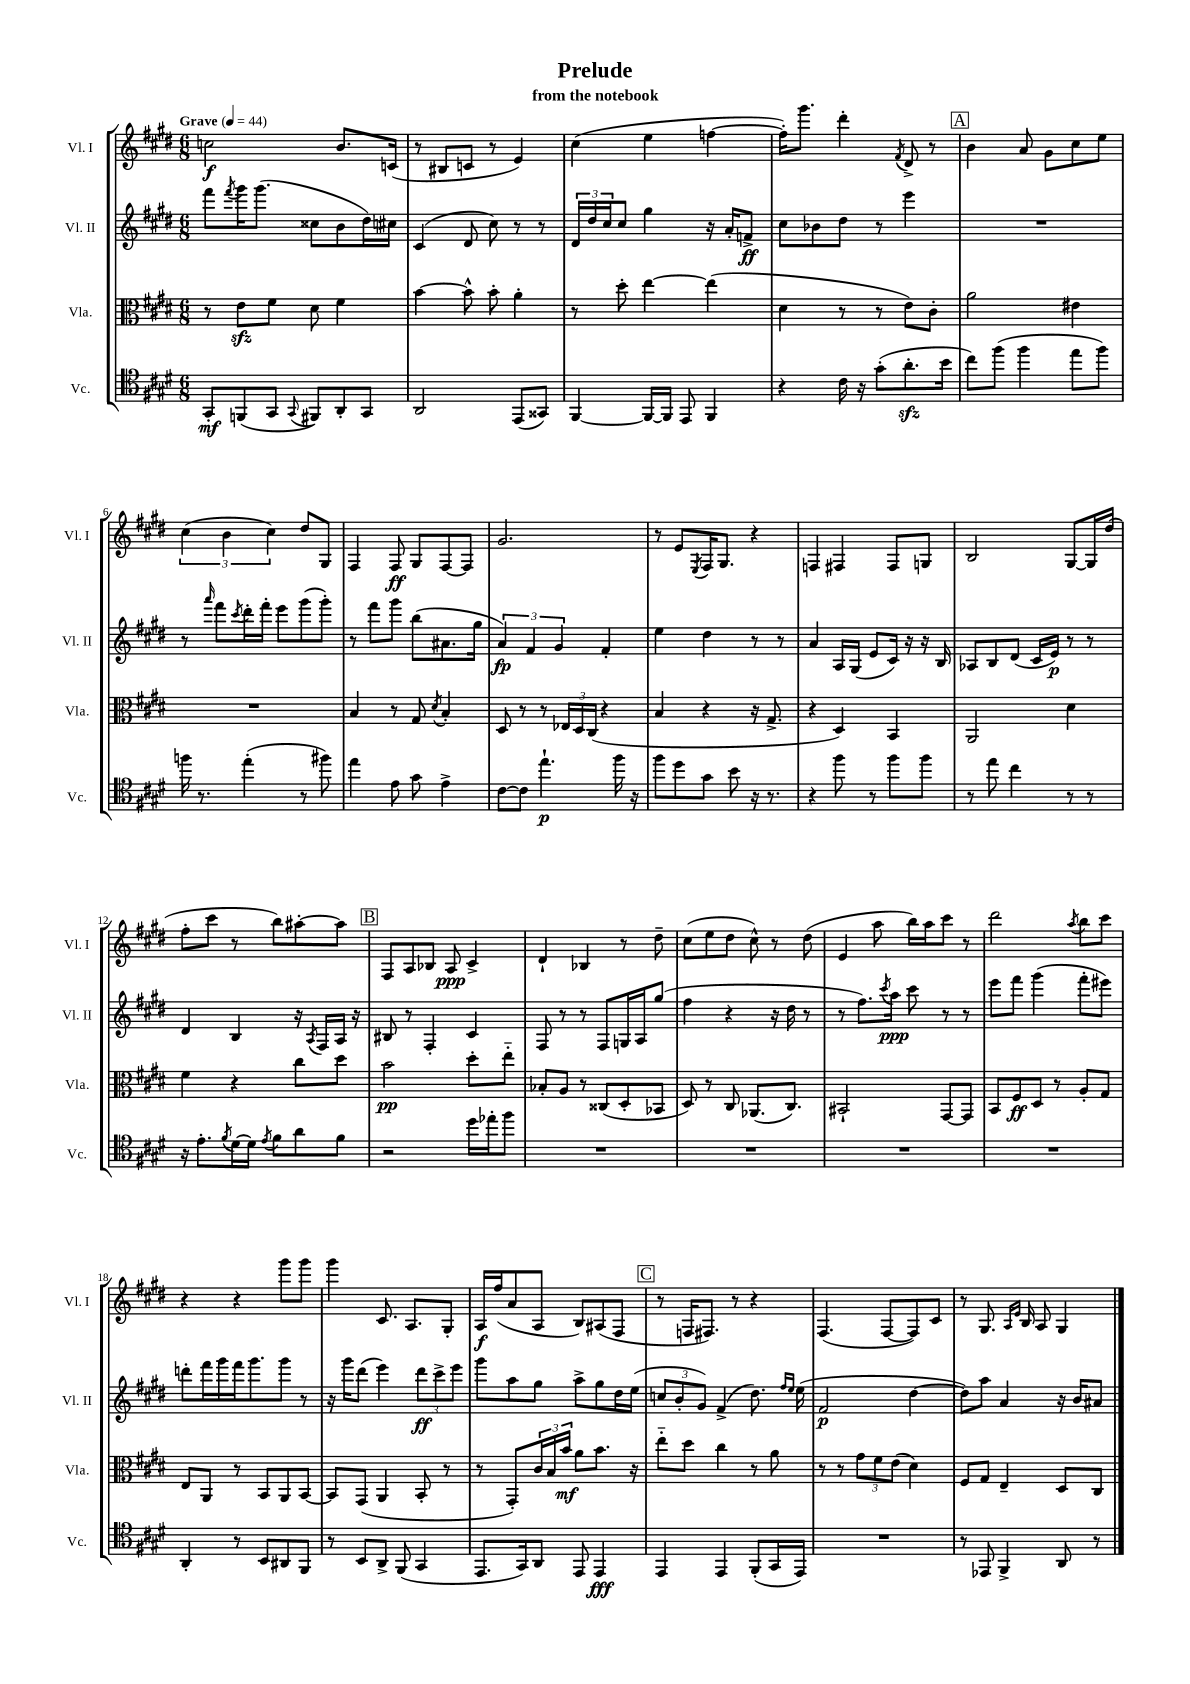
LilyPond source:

\header { title = "Prelude" subtitle = "from the notebook" }
<<
\new StaffGroup <<
\new Staff = "s0" \with { instrumentName = "Vl. I" shortInstrumentName = "Vl. I" } {
    \clef treble \key e \major \numericTimeSignature \time 6/8 \tempo "Grave" 4 = 44
    c''2\f b'8. c'16( |
    r8 bis8 c'8 r8 e'4) |
    cis''4( e''4 f''4~ |
    f''16-.) gis'''8. dis'''4-. \acciaccatura { fis'8 } dis'8-> r8 |
    \mark \markup { \box "A" } b'4 a'8 gis'8 cis''8 e''8 |
    \tuplet 3/2 { cis''4( b'4 cis''4) } dis''8 gis8 |
    fis4 fis8\ff gis8 fis8~ fis8 |
    gis'2. |
    r8 e'8 \acciaccatura { e8 } fis16 gis8. r4 |
    f4 fis4 fis8 g8 |
    b2 gis8~ gis16 dis''16( |
    fis''8-. cis'''8 r8 b''8) ais''8~-. ais''8 |
    \mark \markup { \box "B" } fis8 a8 bes8 a8\ppp cis'4-> |
    dis'4-! bes4 r8 dis''8-- |
    cis''8( e''8 dis''8 cis''8-^) r8 dis''8( |
    e'4 a''8 b''16) a''16 cis'''8 r8 |
    dis'''2 \acciaccatura { a''8 } b''8 cis'''8 |
    r4 r4 gis'''8 gis'''8 |
    gis'''4 cis'8. a8. gis8-. |
    a16\f fis''16( a'8 a8 b8) ais8( fis8 |
    \mark \markup { \box "C" } r8 f16 fis8.) r8 r4 |
    fis4.( fis8~ fis8) cis'8 |
    r8 gis8. \grace { a16 e'16 } b16 a8 gis4 \bar "|." |
}
\new Staff = "s1" \with { instrumentName = "Vl. II" shortInstrumentName = "Vl. II" } {
    \clef treble \key e \major \numericTimeSignature \time 6/8
    fis'''8 \acciaccatura { fis'''8 } gis'''16 gis'''8.( cisis''8 b'8 dis''16) cis''16 |
    cis'4( dis'8 cis''8) r8 r8 |
    \tuplet 3/2 { dis'16 dis''16 cis''16 } cis''8 gis''4 r16 a'16-. f'8->\ff |
    cis''8 bes'8 dis''8 r8 e'''4 |
    \mark \markup { \box "A" } R2. |
    r8 \grace { a'''16 } fis'''8 \acciaccatura { cis'''8 } dis'''16-. fis'''16-. e'''8 gis'''8( gis'''8-.) |
    r8 fis'''8 gis'''8 b''8( ais'8. gis''16 |
    \tuplet 3/2 { a'4\fp) fis'4 gis'4 } fis'4-. |
    e''4 dis''4 r8 r8 |
    a'4 a16 gis16( e'8 cis'16) r16 r16 b16 |
    aes8 b8 dis'8( cis'16 e'16\p) r8 r8 |
    dis'4 b4 r16 \acciaccatura { a8 } fis16 a16 r16 |
    \mark \markup { \box "B" } bis8 r8 fis4-. cis'4 |
    fis8 r8 r8 fis8 g16 a16 gis''8( |
    fis''4 r4 r16 dis''16 r8 |
    r8 fis''8.) \acciaccatura { cis'''8 } a''16\ppp cis'''8 r8 r8 |
    e'''8 fis'''8 gis'''4( fis'''8-. eis'''8) |
    d'''8-. fis'''16 gis'''16 fis'''16 gis'''8. gis'''8 r8 |
    r16 gis'''16 dis'''8( e'''4) \tuplet 3/2 { dis'''8\ff cis'''8-> e'''8 } |
    gis'''8 a''8 gis''8 a''8-> gis''8 dis''16 e''16( |
    \mark \markup { \box "C" } \tuplet 3/2 { c''8 b'8-. gis'8) } fis'4->( dis''8.) \grace { fis''16 e''16 } e''16( |
    fis'2\p dis''4~ |
    dis''8) a''8 a'4 r16 b'16 ais'8 \bar "|." |
}
\new Staff = "s2" \with { instrumentName = "Vla." shortInstrumentName = "Vla." } {
    \clef alto \key e \major \numericTimeSignature \time 6/8
    r8 e'8\sfz fis'8 dis'8 fis'4 |
    b'4~ b'8-^ b'8-. a'4-. |
    r8 dis''8-. e''4~ e''4( |
    dis'4 r8 r8 e'8) cis'8-. |
    \mark \markup { \box "A" } a'2 eis'4 |
    R2. |
    b4 r8 gis8 \acciaccatura { dis'8 } b4-. |
    dis8 r8 r8 \tuplet 3/2 { ees16 dis16 cis16( } r4 |
    b4 r4 r16 gis8.-> |
    r4 dis4) b,4 |
    a,2 dis'4 |
    fis'4 r4 cis''8 dis''8 |
    \mark \markup { \box "B" } b'2\pp dis''8-. e''8-_ |
    bes8-. a8 r8 cisis8( dis8-. bes,8 |
    dis8) r8 cis8 aes,8.( cis8.) |
    bis,2-! gis,8~ gis,8 |
    b,8 fis8\ff dis8 r8 a8-. gis8 |
    e8 a,8 r8 b,8 a,8 b,8~ |
    b,8 gis,8( a,4 b,8-. r8 |
    r8 gis,8-.) \tuplet 3/2 { cis'16 b16 b'16\mf } a'8 b'8. r16 |
    \mark \markup { \box "C" } e''8-_ dis''8 cis''4 r8 a'8 |
    r8 r8 \tuplet 3/2 { gis'8 fis'8 e'8( } dis'4) |
    fis8 gis8 e4-- dis8 cis8 \bar "|." |
}
\new Staff = "s3" \with { instrumentName = "Vc." shortInstrumentName = "Vc." } {
    \clef tenor \key e \major \numericTimeSignature \time 6/8
    gis,8-.\mf f,8( gis,8 \appoggiatura { gis,8 } fis,8) a,8-. gis,8 |
    a,2 e,8( gisis,8) |
    fis,4~ fis,16~ fis,16 e,8 fis,4 |
    r4 cis'16 r16 gis'8-.( a'8.-.\sfz b'16 |
    \mark \markup { \box "A" } cis''8) fis''8( fis''4 e''8 fis''8) |
    f''16 r8. e''4-.( r8 fis''8) |
    e''4 e'8 gis'8 e'4-> |
    cis'8~ cis'8 e''4.-!\p fis''16 r16 |
    fis''8 dis''8 gis'8 b'8 r16 r8. |
    r4 fis''8 r8 fis''8 fis''8 |
    r8 e''8 cis''4 r8 r8 |
    r16 e'8.-. \acciaccatura { fis'8 } dis'16~ dis'16 \acciaccatura { e'8 } fis'8 a'8 fis'8 |
    \mark \markup { \box "B" } r2 dis''16 ees''16-. fis''8 |
    R2. |
    R2. |
    R2. |
    R2. |
    a,4-. r8 b,8 ais,8 fis,8 |
    r8 b,8 a,8-> fis,8( gis,4 |
    e,8. gis,16) a,8 e,8 e,4\fff |
    \mark \markup { \box "C" } e,4 e,4 fis,8-.( gis,16 e,16) |
    R2. |
    r8 ees,8 fis,4-> a,8 r8 \bar "|." |
}
>>
>>
